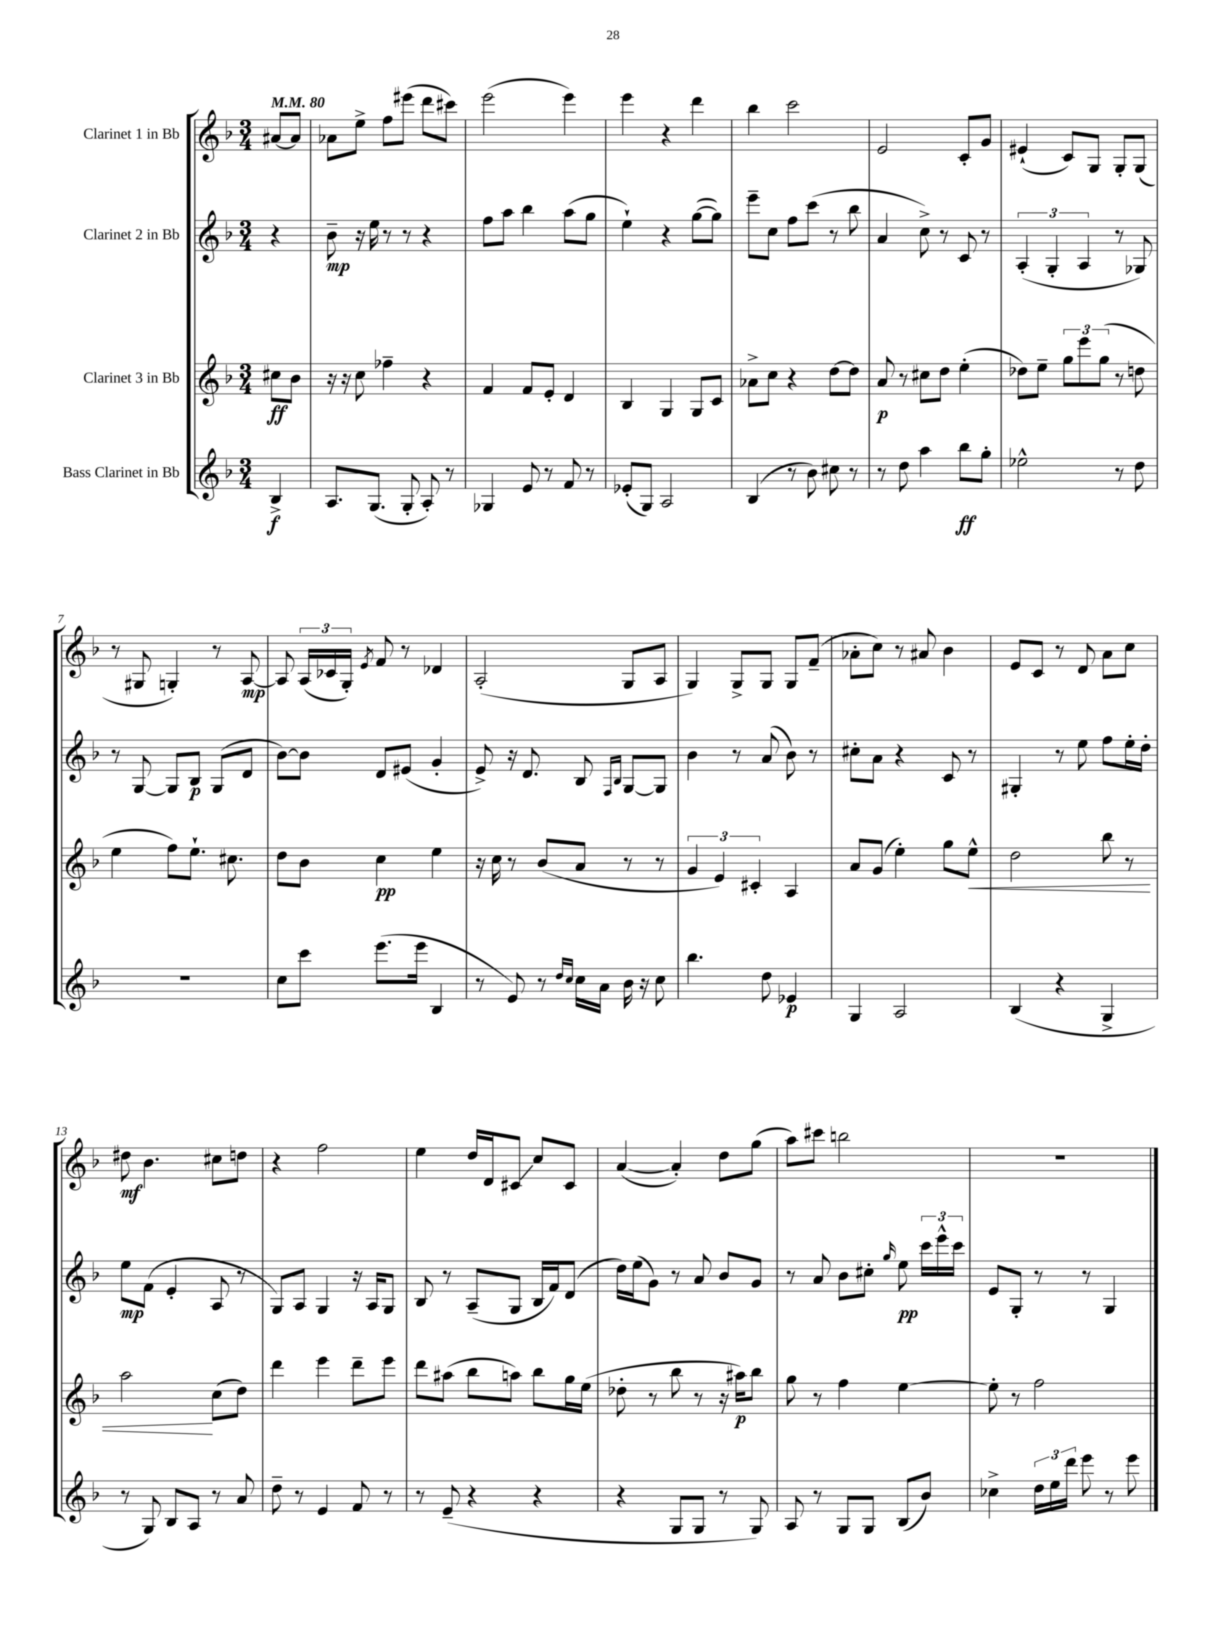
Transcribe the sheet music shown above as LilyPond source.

<<
\new StaffGroup <<
\new Staff = "s0" \with { instrumentName = "Clarinet 1 in Bb" } {
    \clef treble \key f \major \numericTimeSignature \time 3/4 \partial 4 \tempo 4 = 80
    \autoBeamOff ais'8[~ ais'8] |
    aes'8[ e''8]-> f''8[ eis'''8]( d'''8[ cis'''8]) |
    e'''2( e'''4) |
    e'''4 r4 d'''4 |
    bes''4 c'''2 |
    e'2 c'8[-. g'8] |
    eis'4-!( c'8[) g8] g8[-. g8]( |
    r8 gis8 g4-.) r8 a8~\mp |
    a8 \tuplet 3/2 { a16[( ces'16 g16]-.) } \acciaccatura { e'8 } f'8 r8 des'4 |
    a2-.( g8[ a8] |
    g4) g8[-> g8] g8[ f'8]--( |
    aes'8[-. c''8]) r8 ais'8 bes'4 |
    e'8[ c'8] r8 d'8 a'8[ c''8] |
    dis''8\mf bes'4. cis''8[ d''8] |
    r4 f''2 |
    e''4 d''16[ d'16 cis'8]\glissando c''8[ cis'8] |
    a'4~( a'4-.) d''8[ g''8]( |
    a''8[) cis'''8] b''2 |
    R2. \bar "|." |
}
\new Staff = "s1" \with { instrumentName = "Clarinet 2 in Bb" } {
    \clef treble \key f \major \numericTimeSignature \time 3/4 \partial 4
    \autoBeamOff r4 |
    bes'8--\mp r16 e''16 r8 r8 r4 |
    f''8[ a''8] bes''4 a''8[( g''8] |
    e''4-!) r4 g''8[~( g''8]) |
    e'''8[-- c''8] f''8[ c'''8]( r8 bes''8 |
    a'4 c''8->) r8 c'8 r8 |
    \tuplet 3/2 { a4-.( g4-. a4 } r8 ges8) |
    r8 g8~ g8[ bes8]\p g8[( d'8] |
    bes'8[~) bes'8] d'8[ eis'8]( g'4-. |
    e'8->) r16 d'8. bes8 \grace { f16[ bes16] } g8[~ g8] |
    bes'4 r8 a'8( bes'8) r8 |
    cis''8[-. a'8] r4 c'8 r8 |
    gis4-. r8 e''8 f''8[ e''16-. d''16]-. |
    e''8[\mp f'8]( e'4-. a8 r8 |
    g8[) a8] g4 r16 a16[ g8] |
    bes8 r8 a8[--( g8] bes16[ f'16) d'8]( |
    d''16[) e''16( g'8]) r8 a'8 bes'8[ g'8] |
    r8 a'8 bes'8[ cis''8]-. \grace { g''16 } e''8\pp \tuplet 3/2 { c'''16[ e'''16-^ c'''16] } |
    e'8[ g8]-. r8 r8 g4 \bar "|." |
}
\new Staff = "s2" \with { instrumentName = "Clarinet 3 in Bb" } {
    \clef treble \key f \major \numericTimeSignature \time 3/4 \partial 4
    \autoBeamOff cis''8[\ff bes'8] |
    r16 r16 c''8 fes''4-- r4 |
    f'4 f'8[ e'8]-. d'4 |
    bes4 g4 g8[ c'8] |
    aes'8[-> c''8] r4 d''8[~ d''8] |
    a'8\p r8 cis''8[ d''8] e''4-.( |
    des''8[) e''8]-- \tuplet 3/2 { g''8[ e'''8 g''8]( } r8 d''8 |
    e''4 f''8[) e''8.]-! cis''8. |
    d''8[ bes'8] c''4\pp e''4 |
    r16 c''16 r8 bes'8[( a'8] r8 r8 |
    \tuplet 3/2 { g'4 e'4) cis'4-. } a4 |
    a'8[ g'8]( e''4-.) g''8[ e''8]-^\< |
    d''2 bes''8 r8 |
    a''2\! c''8[( d''8]) |
    d'''4 e'''4 d'''8[-- e'''8] |
    d'''8[ ais''8]( bes''8[ a''8]) bes''8[ g''16 e''16]( |
    des''8-. r8 bes''8 r8 r16 ais''16[\p) bes''8] |
    g''8 r8 f''4 e''4~ |
    e''8-. r8 f''2 \bar "|." |
}
\new Staff = "s3" \with { instrumentName = "Bass Clarinet in Bb" } {
    \clef treble \key f \major \numericTimeSignature \time 3/4 \partial 4
    \autoBeamOff bes4->\f |
    a8.[ g8.]( g8-. a8-.) r8 |
    ges4 e'8 r8 f'8 r8 |
    ees'8[-.( g8]) a2 |
    bes4( r8 bes'8) cis''8 r8 |
    r8 d''8 a''4 bes''8[\ff g''8]-. |
    ees''2-^ r8 d''8 |
    R2. |
    c''8[ c'''8] e'''8.[( e'''16] bes4 |
    r8 e'8) r8 \grace { d''16[ c''16] } c''16[ a'16] bes'16 r16 c''8 |
    bes''4. d''8 ees'4\p |
    g4 a2 |
    bes4( r4 g4-> |
    r8 g8) bes8[ a8] r8 a'8 |
    d''8-- r8 e'4 f'8 r8 |
    r8 e'8--( r4 r4 |
    r4 g8[ g8] r8 g8) |
    a8 r8 g8[ g8] bes8[( bes'8]) |
    ces''4-> \tuplet 3/2 { d''16[ e''16 d'''16] } e'''8 r8 e'''8 \bar "|." |
}
>>
>>
